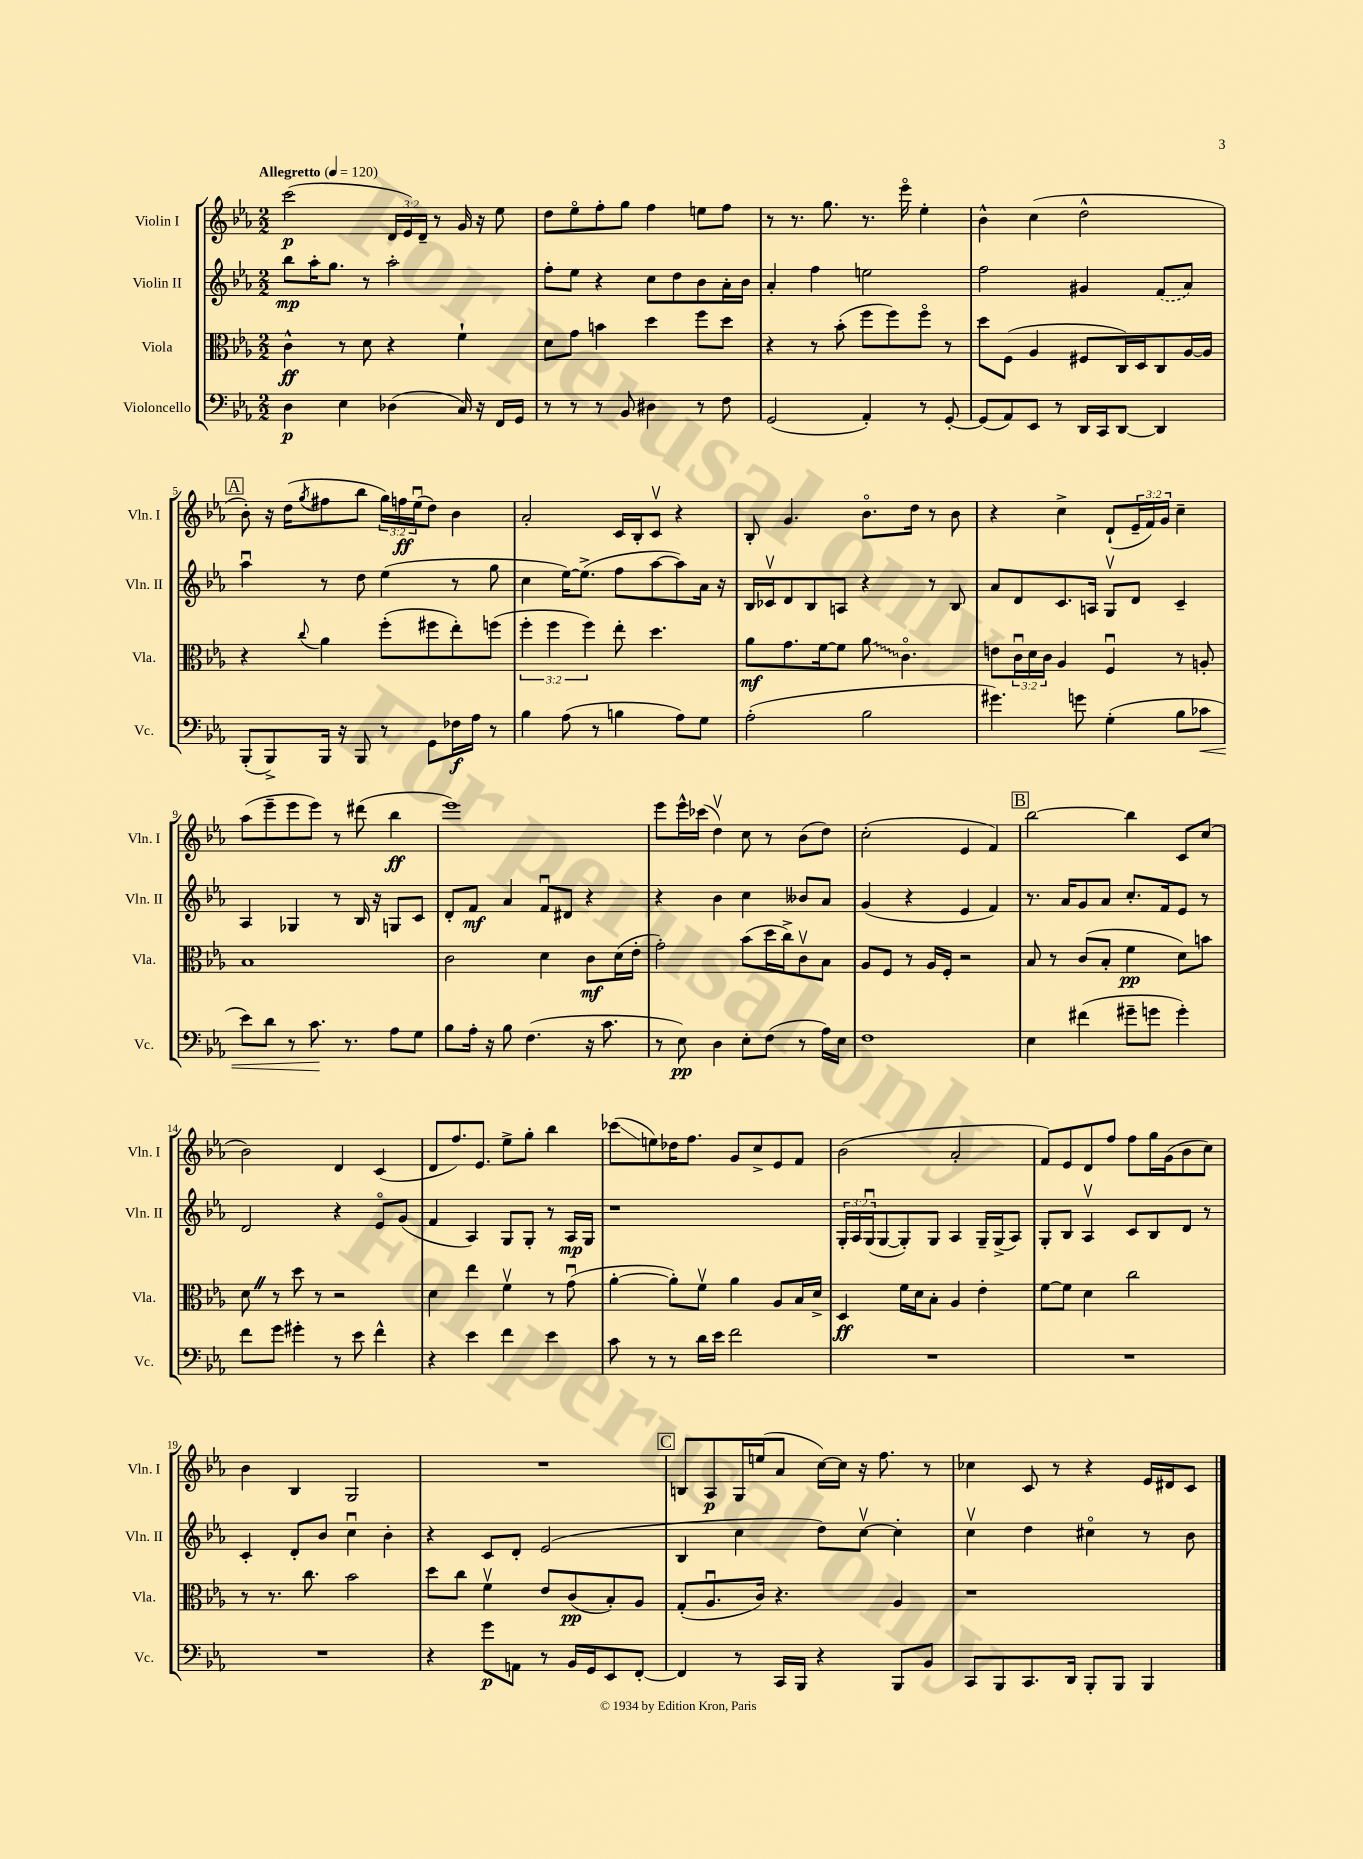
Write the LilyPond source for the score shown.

<<
\new StaffGroup <<
\new Staff = "s0" \with { instrumentName = "Violin I" shortInstrumentName = "Vln. I" } {
    \clef treble \key ees \major \numericTimeSignature \time 2/2 \override Staff.TupletNumber.text = #tuplet-number::calc-fraction-text \tempo "Allegretto" 4 = 120
    c'''2\p( \tuplet 3/2 { d'16 ees'16) d'16-- } r8 g'16 r16 ees''8 |
    d''8 ees''8\flageolet f''8-. g''8 f''4 e''8 f''8 |
    r8 r8. g''8. r8. ees'''16\flageolet ees''4-. |
    bes'4-^ c''4( d''2-^ |
    \mark \markup { \box "A" } bes'8-.) r16 d''16( \acciaccatura { g''8 } fis''8 bes''8 \tuplet 3/2 { g''16) f''16\ff ees''16\downbow( } d''8) bes'4 |
    aes'2-. c'16 bes16-. c'8\upbow r4 |
    bes8-. g'4. bes'8.\flageolet d''16 r8 bes'8 |
    r4 c''4-> d'8-!( \tuplet 3/2 { ees'16-- f'16) g'16 } c''4-- |
    aes''8( ees'''8-- ees'''8 ees'''8) r8 dis'''8( bes''4\ff |
    ees'''1) |
    ees'''8 ees'''16-^ ces'''16( d''4\upbow) c''8 r8 bes'8( d''8) |
    c''2-.( ees'4 f'4) |
    \mark \markup { \box "B" } bes''2~ bes''4 c'8 c''8( |
    bes'2) d'4 c'4( |
    d'8 f''8.) ees'8. ees''8-> g''8-. bes''4 |
    ces'''8\glissando( e''8) des''16 f''8. g'8 c''8-> ees'8 f'8 |
    bes'2( aes'2-. |
    f'8) ees'8 d'8 f''8 f''8 g''16 g'16( bes'8 c''8) |
    bes'4 bes4 g2 |
    R1 |
    \mark \markup { \box "C" } b8 aes8\p g16 e''16( aes'8 c''16~) c''16 r16 f''8. r8 |
    ces''4 c'8 r8 r4 ees'16 dis'16 c'8 \bar "|." |
}
\new Staff = "s1" \with { instrumentName = "Violin II" shortInstrumentName = "Vln. II" } {
    \clef treble \key ees \major \numericTimeSignature \time 2/2 \override Staff.TupletNumber.text = #tuplet-number::calc-fraction-text
    bes''8\mp aes''16-. g''8. r8 aes''2-. |
    f''8-. ees''8 r4 c''8 d''8 bes'8 aes'16-. bes'16 |
    aes'4-. f''4 e''2 |
    f''2 gis'4 \once \slurDashed f'8( aes'8) |
    \mark \markup { \box "A" } aes''4\downbow r8 d''8 ees''4( r8 g''8 |
    c''4 ees''16~) ees''8.->( f''8 aes''8~ aes''8) aes'16 r16 |
    bes16 ces'16\upbow d'8 bes8 a8 r4 r8 bes8 |
    aes'8 d'8 c'8. a16 g8\upbow d'8 c'4-- |
    aes4 ges4 r8 bes16 r16 g8 c'8 |
    d'8-. f'8\mf aes'4 f'8\downbow dis'8 r4 |
    r4 bes'4 c''4 beses'8 aes'8 |
    g'4( r4 ees'4 f'4) |
    \mark \markup { \box "B" } r8. aes'16 g'8 aes'8 c''8.-. f'16 ees'8 r8 |
    d'2 r4 ees'8\flageolet g'8( |
    f'4 aes4) g8 g8-. r8 aes16\mp g16 |
    r1 |
    \tuplet 3/2 { g16-. aes16 g16\downbow( } g8~ g8-.) g8 aes4 g16-- g16->( aes8) |
    g8-. bes8 aes4\upbow c'8 bes8 d'8 r8 |
    c'4-. d'8-. bes'8 c''4\downbow bes'4-. |
    r4 c'8 d'8-. ees'2( |
    \mark \markup { \box "C" } bes4 c''4 d''8) c''8~\upbow c''4-. |
    c''4\upbow d''4 cis''4\flageolet r8 bes'8 \bar "|." |
}
\new Staff = "s2" \with { instrumentName = "Viola" shortInstrumentName = "Vla." } {
    \clef alto \key ees \major \numericTimeSignature \time 2/2 \override Staff.TupletNumber.text = #tuplet-number::calc-fraction-text
    c'4-^\ff r8 d'8 r4 f'4-! |
    d'8 g'8 b'4 d''4 f''8 d''8 |
    r4 r8 bes'8-.( f''8 f''8) f''8\flageolet r8 |
    d''8 f8( aes4 fis8 c16) d16 c8 aes16~ aes16 |
    \mark \markup { \box "A" } r4 \appoggiatura { c''8 } aes'4 f''8-.( fis''8 ees''8-.) f''8( |
    \tuplet 3/2 { f''4-. f''4 f''4) } ees''8-. d''4. |
    aes'8\mf g'8. f'16~ f'8 \once \override Glissando.style = #'zigzag aes'8\glissando c'4.\flageolet |
    e'8 \tuplet 3/2 { c'16\downbow d'16 c'16 } aes4 f4\downbow r8 a8-. |
    bes1 |
    c'2 d'4 c'8\mf d'16( ees'16-. |
    g'2-.) bes'8( d''16 c''16->) c'8\upbow bes8 |
    aes8 f8 r8 aes16 f16-. r2 |
    \mark \markup { \box "B" } bes8 r8 c'8( bes8-. f'4\pp d'8) b'8 |
    d'8 \once \override BreathingSign.text = \markup { \musicglyph "scripts.caesura.straight" } \breathe r8 d''8 r8 r2 |
    d'4 ees''4 f'4\upbow r8 g'8\downbow( |
    aes'4~-. aes'8-.) f'8\upbow aes'4 aes8 bes16 d'16-> |
    d4\ff f'16 d'16 bes8-. aes4 ees'4-. |
    f'8~ f'8 d'4 c''2 |
    r8 r8. c''8. bes'2 |
    d''8 c''8 f'4\upbow ees'8 c'8\pp( bes8-.) aes8 |
    \mark \markup { \box "C" } g8-.( aes8.\downbow c'16) r4. aes4 |
    r1 \bar "|." |
}
\new Staff = "s3" \with { instrumentName = "Violoncello" shortInstrumentName = "Vc." } {
    \clef bass \key ees \major \numericTimeSignature \time 2/2
    d4\p ees4 des4( c16) r16 f,16 g,16 |
    r8 r8 r8 bes,8 dis4 r8 f8 |
    g,2( aes,4-.) r8 g,8~-. |
    g,8( aes,8) ees,8 r8 d,16 c,16 d,8~ d,4 |
    \mark \markup { \box "A" } bes,,8-.( bes,,8->) bes,,16 r16 bes,,8 r8 g,8 fes16\f aes16 r8 |
    bes4 aes8( r8 b4 aes8) g8 |
    aes2-.( bes2 |
    gis'4.) g'8 g4-.( bes8 ces'8\< |
    ees'8) d'8 r8 c'8.\! r8. aes8 g8 |
    bes8 aes16-. r16 bes8 f4.( r16 c'8. |
    r8 ees8\pp) d4 ees8-. f8( r8 aes16) ees16 |
    f1 |
    \mark \markup { \box "B" } ees4 fis'4( gis'8-- g'8 g'4-.) |
    f'8 g'8 gis'4-. r8 ees'8 f'4-^ |
    r4 ees'4 f'4 ees'4 |
    c'8 r8 r8 d'16 ees'16 f'2 |
    R1 |
    R1 |
    R1 |
    r4 g'8\p a,8 r8 bes,16 g,16 ees,8 f,8~-. |
    \mark \markup { \box "C" } f,4 r8 c,16 bes,,16 r4 bes,,8 bes,8 |
    c,8 bes,,8 c,8. d,16 bes,,8-. bes,,8 bes,,4 \bar "|." |
}
>>
>>
